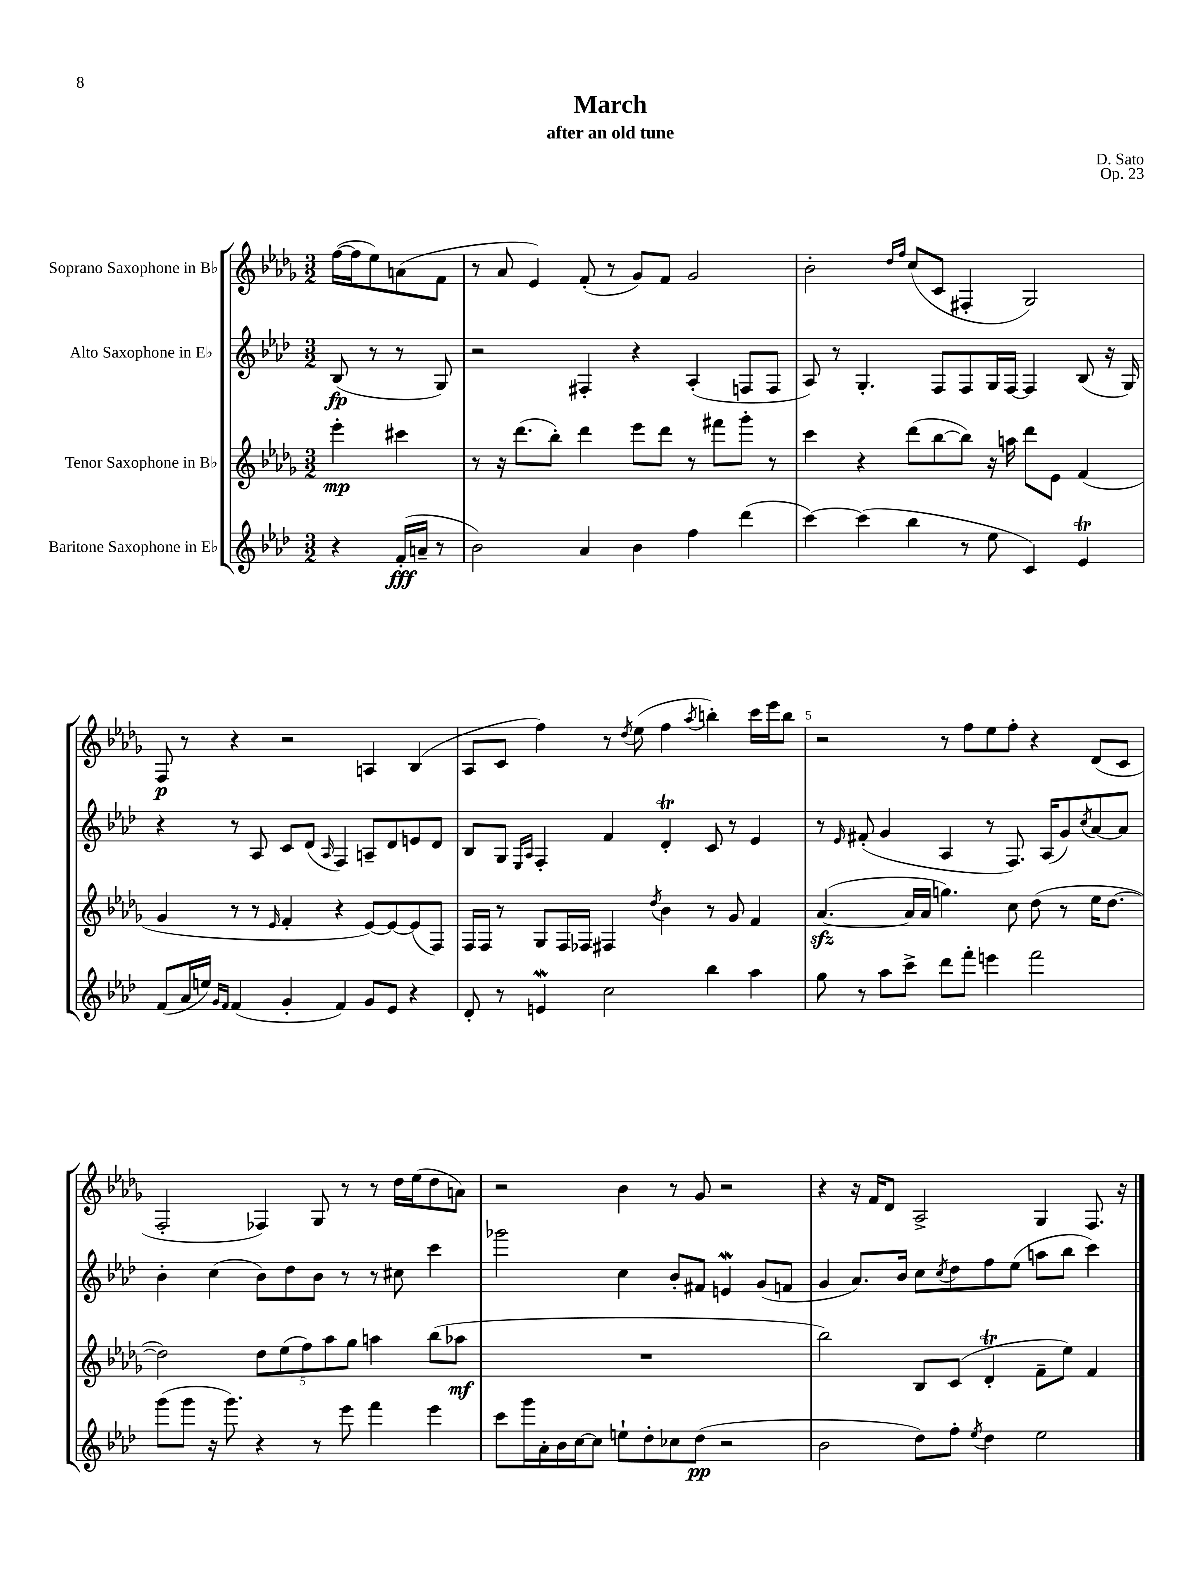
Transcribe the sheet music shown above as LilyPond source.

\header { title = "March" composer = "D. Sato" subtitle = "after an old tune" opus = "Op. 23" }
<<
\new StaffGroup <<
\new Staff = "s0" \with { instrumentName = "Soprano Saxophone in Bb" } {
    \clef treble \key des \major \numericTimeSignature \time 3/2 \partial 2
    f''16~( f''16 ees''8) a'8( f'8 |
    r8 aes'8 ees'4) f'8-.( r8 ges'8) f'8 ges'2 |
    bes'2-. \grace { des''16 f''16 } c''8( c'8 fis4-. ges2) |
    f8\p r8 r4 r2 a4 bes4( |
    aes8 c'8 f''4) r8 \acciaccatura { des''8 } ees''8( f''4 \acciaccatura { aes''8 } b''4-.) c'''16 ees'''16 b''8 |
    r2 r8 f''8 ees''8 f''8-. r4 des'8( c'8 |
    f2-. fes4) ges8 r8 r8 des''16 ees''16( des''8 a'8) |
    r2 bes'4 r8 ges'8 r2 |
    r4 r16 f'16 des'8 aes2-> ges4 f8. r16 \bar "|." |
}
\new Staff = "s1" \with { instrumentName = "Alto Saxophone in Eb" } {
    \clef treble \key aes \major \numericTimeSignature \time 3/2 \partial 2
    bes8\fp( r8 r8 g8) |
    r2 fis4-. r4 aes4-.( f8 f8 |
    aes8) r8 g4.-. f8 f8 g16 f16~ f4 bes8( r16 g16) |
    r4 r8 aes8 c'8 des'8( \grace { aes16 } f4) a8-- des'8 e'8 des'8 |
    bes8 g8 \grace { ees16 aes16 } f4-. f'4 des'4-.\trill c'8 r8 ees'4 |
    r8 \grace { ees'16 } fis'8-.( g'4 aes4 r8 f8.) aes16( g'8) \acciaccatura { c''8 } aes'8~ aes'8 |
    bes'4-. c''4( bes'8) des''8 bes'8 r8 r8 cis''8 c'''4 |
    ges'''2 c''4 bes'8-. fis'8 e'4\mordent g'8( f'8 |
    g'4 aes'8.) bes'16 c''8 \acciaccatura { c''8 } des''8 f''8 ees''8( a''8 bes''8 c'''4) \bar "|." |
}
\new Staff = "s2" \with { instrumentName = "Tenor Saxophone in Bb" } {
    \clef treble \key des \major \numericTimeSignature \time 3/2 \partial 2
    ees'''4-.\mp cis'''4 |
    r8 r16 des'''8.( bes''8-.) des'''4 ees'''8 des'''8 r8 fis'''8 ges'''8-. r8 |
    c'''4 r4 des'''8( bes''8~ bes''8) r16 a''16 des'''8 ees'8 f'4( |
    ges'4 r8 r8 \grace { ees'16 } f'4-. r4 ees'8~) ees'8~ ees'8( f8) |
    f16 f16 r8 ges8 f16 fes16 fis4 \acciaccatura { des''8 } bes'4 r8 ges'8 f'4 |
    aes'4.~\sfz( aes'16 aes'16 g''4.) c''8 des''8( r8 ees''16 des''8.~ |
    des''2) \tuplet 5/4 { des''8 ees''8( f''8) aes''8 ges''8 } a''4 bes''8( aes''8\mf |
    R1. |
    bes''2) bes8 c'8( des'4-.\trill f'8-- ees''8) f'4 \bar "|." |
}
\new Staff = "s3" \with { instrumentName = "Baritone Saxophone in Eb" } {
    \clef treble \key aes \major \numericTimeSignature \time 3/2 \partial 2
    r4 f'16-.\fff( a'16-- r8 |
    bes'2) aes'4 bes'4 f''4 des'''4( |
    c'''4~) c'''4( bes''4 r8 ees''8 c'4) ees'4\trill |
    f'8( aes'16 e''16) \grace { g'16 f'16 } f'4( g'4-. f'4) g'8 ees'8 r4 |
    des'8-. r8 e'4\mordent c''2 bes''4 aes''4 |
    g''8 r8 aes''8 c'''8-> des'''8 f'''8-. e'''4 f'''2 |
    g'''8( g'''8 r16 g'''8.) r4 r8 ees'''8 f'''4 ees'''4 |
    c'''8 g'''16 aes'16-. bes'16 c''16~ c''8 e''8-! des''8-. ces''8 des''8\pp( r2 |
    bes'2 des''8) f''8-. \acciaccatura { ees''8 } des''4 ees''2 \bar "|." |
}
>>
>>
\layout { \context { \Score \override BarNumber.break-visibility = ##(#f #t #t) barNumberVisibility = #(every-nth-bar-number-visible 5) } }
